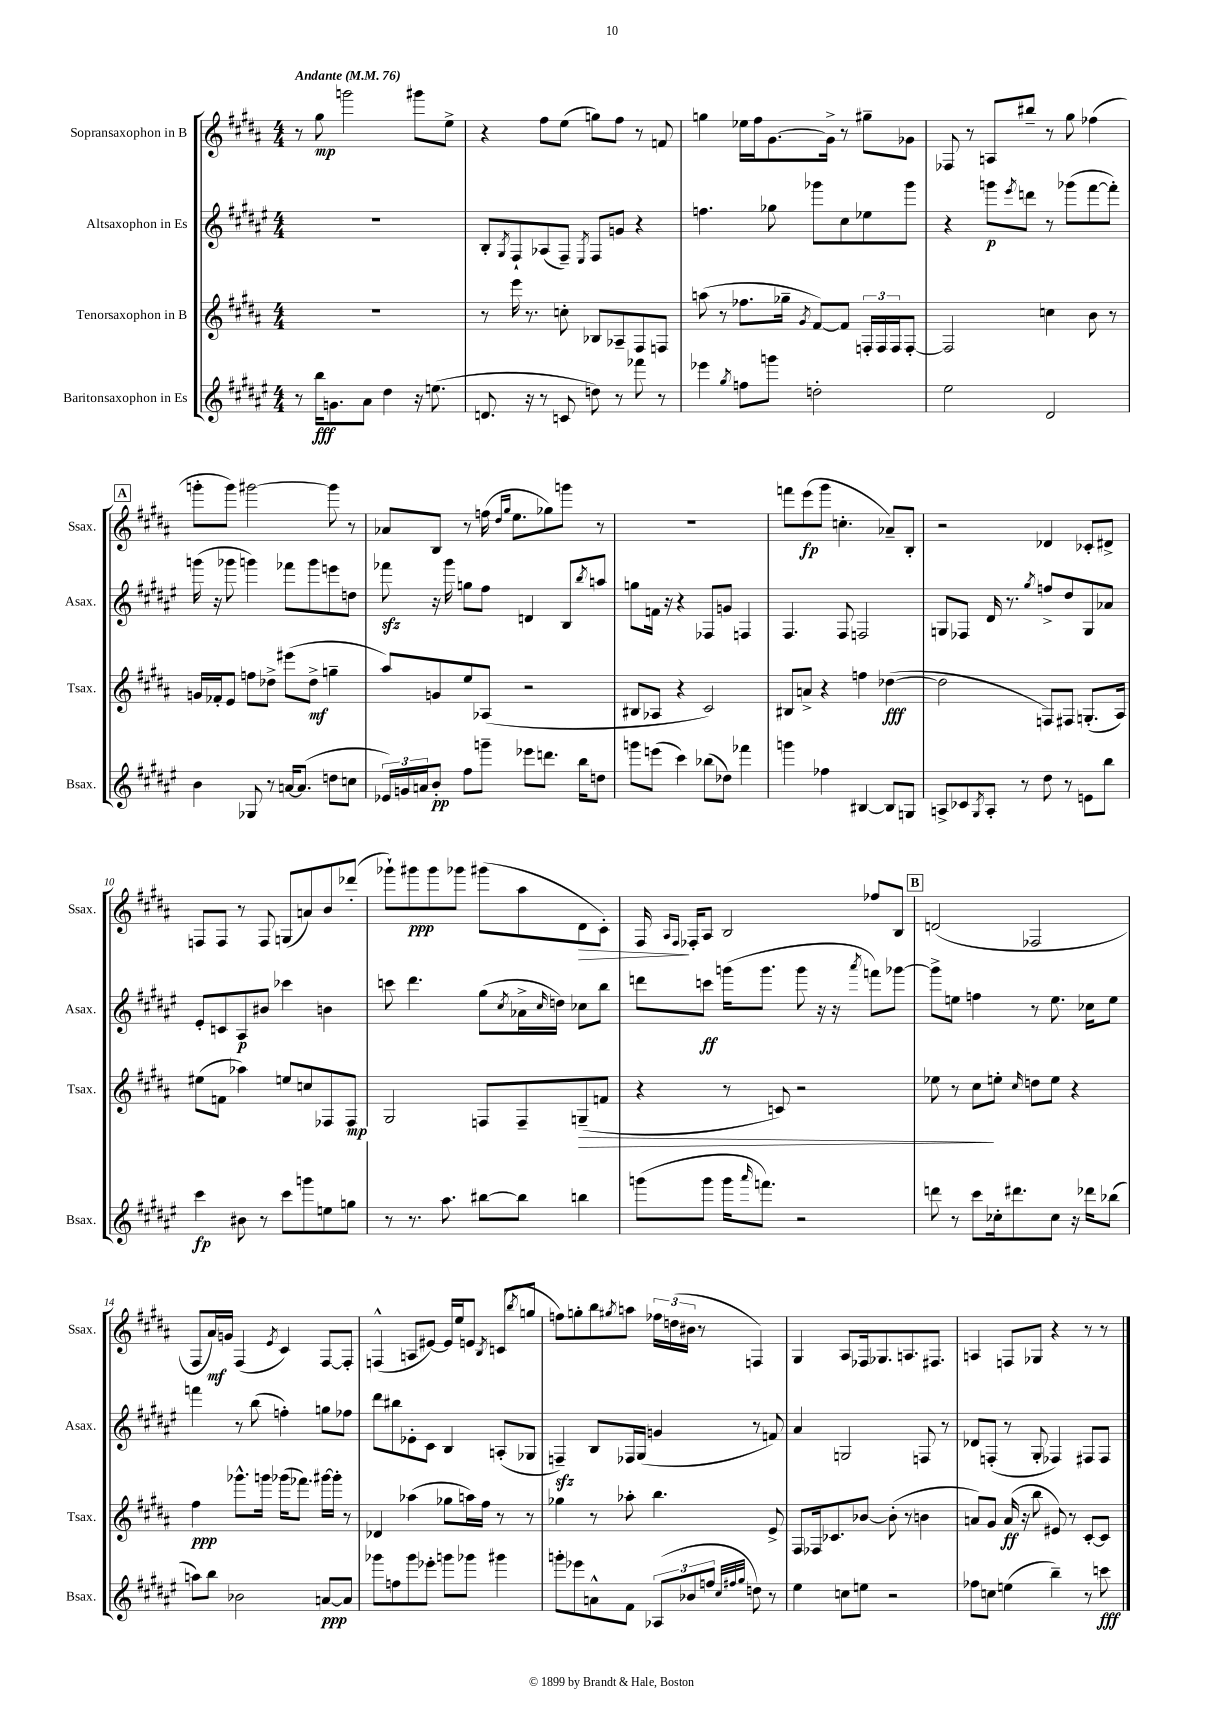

**kern	**kern	**kern	**kern
*staff4	*staff3	*staff2	*staff1
*clefG2	*clefG2	*clefG2	*clefG2
*k[f#c#g#d#a#e#]	*k[f#c#g#d#a#]	*k[f#c#g#d#a#e#]	*k[f#c#g#d#a#]
*M4/4	*M4/4	*M4/4	*M4/4
*MM76	*MM76	*MM76	*MM76
8r	1r	1r	8r
16bb	.	.	8gg#
8.g	.	.	.
.	.	.	2ggg
8a#	.	.	.
4dd#	.	.	.
16r	.	.	8ggg#
(8.ee	.	.	.
.	.	.	8ee^
=	=	=	=
8.d	8r	8B'	4r
.	.	8qG#	.
.	16eee	8F#`	.
16r	8.r	.	.
8r	.	(8A-	8ff#
8c	8cc'	8F#~)	(8ee
.	.	8qE#	.
8dd)	8B-	8F#	8gg)
8r	8A-~	8g	8ff#
8fff-	8F#	4r	8r
8r	8F	.	8f
=	=	=	=
4eee-	(8aa	4.ff	4gg
.	8r	.	.
8qgg#	.	.	.
8ff	8.ff-	.	16ee-
.	.	.	16ff#
8ggg	.	8gg-	[8.g#
.	16gg-~	.	.
.	8qg#	.	.
2dd'	[8f#)	8ggg-	.
.	.	.	16g#^]
.	8f#]	8cc#	8r
.	24F'	8ee-	8gg#~
.	24F	.	.
.	24F	.	.
.	[8F'	8ggg-	8g-
=	=	=	=
2ee#	2F]	4r	8F-
.	.	.	8r
.	.	8ggg	8A
.	.	8qeee#	.
.	.	8ddd	8bb#~
2d#	4cc	8r	8r
.	.	(8ggg-	8gg#
.	8b	[8fff#	(4ff-
.	8r	8fff#'])	.
=	=	=	=
4b	16g	(16ggg	8ggg'
.	16f-'	16r	.
.	8e	8ggg-	8ggg)
8G-	8ff	4ggg)	[2ggg#
8r	8dd-^	.	.
[16a	(8eee#	8fff-	.
(8.a]	.	.	.
.	8dd-^	8ggg	.
8dd	4gg~	8eee	8ggg#]
8cc	.	8dd	8r
=	=	=	=
24e-)	8aa#)	8fff-	8a-
24g	.	.	.
24a	.	.	.
8b'	8g	16r	8B
.	.	16ggg#	.
8ff#	8ee	8gg	8r
8ggg~	(8A-	8ff#	(16ff
.	.	.	16qqdd#
.	.	.	16qqgg#
.	.	.	8.ee
8eee-	2r	4d	.
8.ddd	.	.	8gg-)
.	.	8B	8ggg
16bb	.	.	.
.	.	8qbb	.
8dd	.	8aa	8r
=	=	=	=
8ggg	8B#	8gg	1r
(8eee	8A-	16f	.
.	.	16r	.
4ccc#)	4r	4r	.
(8bb-	2c#)	8F-	.
8dd-)	.	8g	.
4fff-	.	4F	.
=	=	=	=
4ggg	8B#	4.F#	8fff
.	8a^	.	(8eee
4ff-	4r	.	8ggg#
.	.	8F#	4.cc'
[4B#	4ff	2F	.
8B#]	([4dd-	.	8a-~)
8G	.	.	8B'
=	=	=	=
8A^	2dd-]	8G	2r
8c-	.	8F-	.
8qG#	.	.	.
8A'	.	16d#	.
.	.	8.r	.
8r	.	.	.
.	.	8qgg#	.
8dd#	8F)	8ff^	4d-
8r	8F#	8dd#	.
8e	(8.G'	8G	8c-'
8bb	.	8a-	8d#^
.	16A#)	.	.
=	=	=	=
4ccc#	(8ee#	8e#'	8F
.	8f	8c	8F
8b#	4aa-)	8A#	8r
8r	.	8b#	8F
8ccc#	8ee	4ccc-	(8G
8ggg	8cc	.	8a)
8ee	8F-	4b	8b
8gg	8F-	.	(8ddd-'
=	=	=	=
8r	2G#	8ccc	8ggg-`)
8.r	.	4.ddd#	8ggg#
.	.	.	8ggg#
8.aa#	.	.	.
.	.	.	8ggg-
[8bb#	8F	(8gg#	(8ggg#
.	.	8qcc#	.
8bb#]	8F~	16a-^	8aa#
.	.	16qqcc#	.
.	.	16dd)	.
4bb	(8G~	8cc-	8d#
.	8f	8bb	8c#')
=	=	=	=
(8ggg	4r	8ddd	16F#
.	.	.	16qqA#
.	.	.	16qqF#
.	.	.	16F-'
8ggg	.	8ccc	8A#
16ggg	8r	(16ggg	2B
16qqaaa#	.	.	.
8.fff)	.	8.ggg	.
.	8c)	.	.
2r	2r	8ggg	.
.	.	16r	.
.	.	16r	.
.	.	8qaaa#	.
.	.	8fff)	8ff-
.	.	[8ggg-	8B
=	=	=	=
8ddd	8ee-	8ggg-^]	(2d
8r	8r	8ee	.
8ccc#	8cc#	4ff	.
16cc-'	8ee'	.	.
8.ddd#	.	.	.
.	16qqcc#	.	.
.	8dd	8r	2F-
8cc-	8ee	8.ee	.
16r	4r	.	.
16ddd-	.	16cc-	.
(8bb-	.	8ee	.
=	=	=	=
8aa)	4ff#	4fff	8F#
8bb	.	.	16a#)
.	.	.	16g
2b-	8.ggg-^^	8r	(4F#
.	.	(8bb	.
.	16ggg	.	.
.	.	.	8qe
.	(16ggg-	4ff')	4c#)
.	8.fff-)	.	.
[8a	[16ggg#	8gg	[8F#
.	16ggg#']	.	.
8a]	8r	8ff-	8F#']
=	=	=	=
8ggg-	4d-	8ddd#	(4F^^
8ff	.	8bb#	.
8ggg-	(4aa-	8e-'	8A
8eee-'	.	8c#	[8e#)
8ggg	8gg-	4B	16e#]
.	.	.	16ee
8ggg-	16aa)	.	8e
.	16ff#	.	.
.	.	.	8qB
4ggg#	8r	(8A'	(8c
.	.	.	8qbb
.	8r	8G-	8gg
=	=	=	=
8ggg'	4gg-	4F~)	8ff)
8eee-	.	.	8gg'
8a^^	8r	8B	8bb
.	.	.	8qgg#
8f#	8aa-'	16F-	8aa
.	.	(16G#	.
(12A-	4.bb	4g	24ff-
.	.	.	(24dd
12b-	.	.	24b#
.	.	.	8r
12ff	.	.	.
32qqcc#	.	.	.
32qqff#	.	.	.
32qqgg#	.	.	.
8dd)	.	8r	4F)
8r	8e^	8f)	.
=	=	=	=
4ee#	8F#	4a#	4G#
.	16F-	.	.
.	8.c-	.	.
8cc	.	2G	8A#
8ee	[8b-	.	16F-
.	.	.	8.G-
2r	(8b-']	.	.
.	8r	.	8.A
.	4b	8F	.
.	.	.	8.F#
.	.	8r	.
=	=	=	=
8ff-	8a)	8d-	4A
8cc	8g#	(8F'	.
(4ee	(16a	8r	8F
.	16r	.	.
.	8bb	8G#'	8G-
4bb~)	8e#)	4F-)	4r
.	8r	.	.
8r	[8c#'	8F#	8r
8ccc	8c#]	8F#	8r
==	==	==	==
*-	*-	*-	*-
